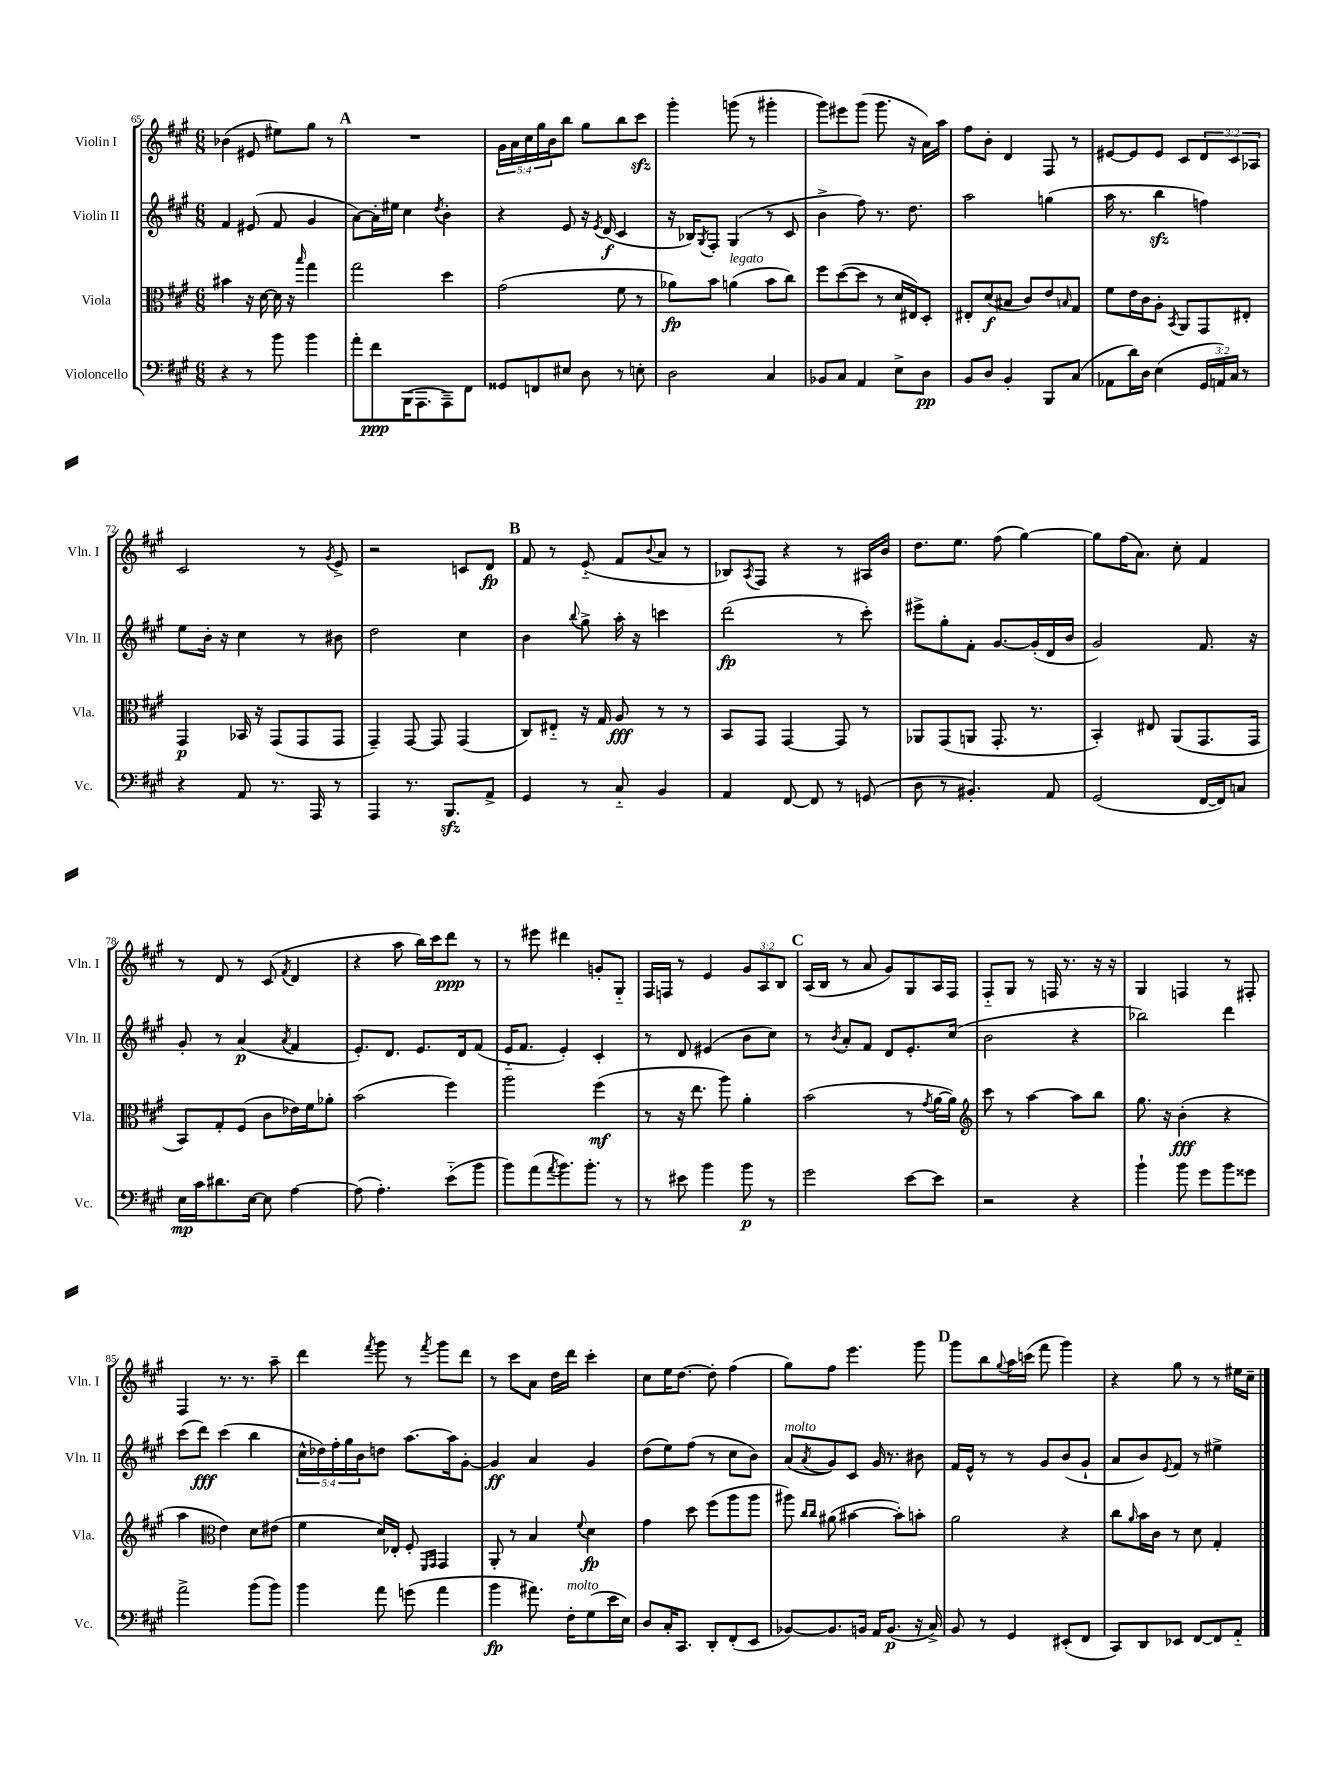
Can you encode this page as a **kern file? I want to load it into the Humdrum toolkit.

**kern	**kern	**kern	**kern
*staff4	*staff3	*staff2	*staff1
*clefF4	*clefC3	*clefG2	*clefG2
*k[f#c#g#]	*k[f#c#g#]	*k[f#c#g#]	*k[f#c#g#]
*M6/8	*M6/8	*M6/8	*M6/8
4r	4b#	4f#	(4b-
8r	16r	(8e#	8e#
.	[16d	.	.
8b	16d]	8f#	8ee#)
.	16r	.	.
.	16qqbb	.	.
4b	4gg#	4g#	8gg#
.	.	.	8r
=	=	=	=
8a'	2gg#	[8a)	2.r
8f#	.	16a']	.
.	.	16ee#	.
(16BBB	.	4cc#	.
8.AAA	.	.	.
.	.	8qdd	.
8AAA~)	4dd	4b'	.
8FF#	.	.	.
=	=	=	=
8GG##	(2g#	4r	20g#
.	.	.	20a
.	.	.	20cc#
8FF	.	.	.
.	.	.	20gg#
.	.	.	20b
8E#	.	8e	8bb
8D	.	16r	8gg#
.	.	8qe	.
.	.	(16d	.
8r	8f#	4c#	8bb
8E'	8r	.	8ccc#
=	=	=	=
2D	8a-)	16r	4ggg#'
.	.	16B-)	.
.	.	8qG#	.
.	8b	8F#'	.
.	(4a	(4G#	(8ggg
.	.	.	8r
4C#	8b	8r	4ggg#'
.	8cc#)	8c#	.
=	=	=	=
8BB-	8ff#	4b^	8ggg#)
8C#	([8dd	.	8eee#
4AA	8dd]	8ff#)	(8ggg#
.	8r	8.r	8.ggg#
8E^	16d	.	.
.	16E#)	8.dd	16r
8D	8D'	.	16a)
.	.	.	16aa
=	=	=	=
8BB	8E#'	2aa	8ff#
8D	(8d	.	8b'
4BB'	8B#	.	4d
.	8c#)	.	.
8BBB	8e	(4gg	8F#
.	16qqB	.	.
(8C#	8G#	.	8r
=	=	=	=
8AA-	8f#	16aa	[8e#
.	.	8.r	.
16d)	16e	.	8e#]
16D	16c#	.	.
(4E	8A'	4bb	8e#
.	8qBB	.	.
.	8AA	.	8c#
24GG#	8GG#	4ff)	12d
24AA)	.	.	.
24C#	.	.	12c#
8r	8E#'	.	.
.	.	.	12A-
=	=	=	=
4r	4GG#	8ee	2c#
.	.	16b'	.
.	.	16r	.
8AA	16BB-	4cc#	.
.	16r	.	.
8.r	(8GG#	.	.
.	8GG#	8r	8r
16AAA	.	.	.
.	.	.	8qg#
8r	8GG#	8b#	8e^
=	=	=	=
4AAA	4GG#~)	2dd	2r
8.r	[8GG#	.	.
.	8GG#]	.	.
8.BBB	.	.	.
.	(4GG#	4cc#	8c
8AA^	.	.	8d
=	=	=	=
4GG#	8C#)	4b	8f#
.	8E#'~	.	8r
.	.	8qqbb	.
8r	16r	8gg#^	(8e'~
.	16G#	.	.
8C#'~	8A	16aa'	8f#
.	.	16r	.
.	.	.	8qqb
4BB	8r	4ccc	8a
.	8r	.	8r
=	=	=	=
4AA	8BB	(2ddd	8B-)
.	.	.	8qA
.	8GG#	.	8F#
[8FF#	[4GG#	.	4r
8FF#]	.	.	.
8r	8GG#]	8r	8r
(8GG	8r	8ccc#')	16A#
.	.	.	16b
=	=	=	=
8D	8AA-	8eee#^	8.dd
8r	(8GG#	8gg#'	.
.	.	.	8.ee
4.BB#')	8AA	8f#'	.
.	8.GG#'	[8.g#	(8ff#
.	.	.	[4gg#)
.	8.r	(16g#']	.
8AA	.	16d	.
.	.	16b	.
=	=	=	=
(2GG#	4BB')	2g#)	8gg#]
.	.	.	(16ff#
.	.	.	8.a)
.	8E#	.	.
.	(8AA	.	8cc#'
[16FF#	8.GG#	8.f#	4f#
16FF#])	.	.	.
8C	.	.	.
.	16GG#	16r	.
=	=	=	=
16E	8BB)	8g#'	8r
16c#	.	.	.
8.d#	8G#'	8r	8d
.	(8F#	(4a	8r
[16E	.	.	.
8E]	8c#	.	(8c#
.	.	8qa	8qf#
[4A	16e-)	4f#	4d
.	16f#	.	.
.	8a-'	.	.
=	=	=	=
(8A]	(2b	8.e')	4r
4.A')	.	.	.
.	.	8.d	.
.	.	.	8aa
.	.	8.e	16bb)
.	.	.	16ccc#
(8e'~	4ff#)	.	8ddd
.	.	16d	.
8b	.	(8f#	8r
=	=	=	=
8b)	2aa	16e'~	8r
.	.	8.f#	.
(8a	.	.	8eee#
8qa	.	.	.
8.b)	.	4e')	4ddd#
8.b'	.	.	.
.	(4ff#	4c#'	8g'
8r	.	.	8G#'~
=	=	=	=
8r	8r	8r	16F#
.	.	.	16F
8e#	16r	8d	8r
.	8.ee	.	.
4b	.	(4e#	4e
.	8aa)	.	.
8b	4a'	8b	12g#
.	.	.	12A
8r	.	8cc#)	.
.	.	.	12B
=	=	=	=
2g#	(2b	8r	(16A
.	.	.	16B
.	.	8qb	.
.	.	8a'	8r
.	.	8f#	8a
.	.	8d	8g#)
[8e	8r	8.e'	8G#
.	8qg#	.	.
8e]	[16a	.	16A
.	16a])	(16cc#	16F#
=	=	=	=
*	*clefG2	*	*
2r	8ccc#	2b	8F#'~
.	8r	.	8G#
.	[4aa	.	8r
.	.	.	16F
.	.	.	8.r
4r	8aa]	4r	.
.	8bb	.	16r
.	.	.	16r
=	=	=	=
4b`	8.gg#	2bb-)	4G#
.	16r	.	.
8b	(4b'	.	4F
8g#	.	.	.
8b	4r	4ddd	8r
8g##	.	.	8F#'
=	=	=	=
2a^	4aa	(8ccc#	4F#
.	.	8ddd)	.
*	*clefC3	*	*
.	4e)	(4ccc#	8.r
.	.	.	8.r
(8b	8d	4bb	.
8b)	(8e#	.	8aa~
=	=	=	=
4b	4f#	20cc#^^	4ddd
.	.	20dd-)	.
.	.	20ff#'	.
.	.	20gg#	.
.	.	20b	.
.	.	.	8qfff#
8a	16d)	8dd	8ggg#
.	16E-'	.	.
(8g	8F#'	[8.aa	8r
.	16qqFF#	.	.
.	16qqGG#	.	8qfff#
4a	4GG#	.	8ggg#
.	.	16aa]	.
.	.	[8g#'	8ddd
=	=	=	=
4b	8AA'	4g#]	8r
.	8r	.	8ccc#
8.a#)	4B	4a	8a
.	.	.	16dd
16F#'	.	.	16ddd
.	8qqf#	.	.
(8G#	4d	4g#	4ccc#'
16e	.	.	.
16E)	.	.	.
=	=	=	=
8D	4g#	(8dd	8cc#
16C#'	.	8ee)	16ee
8.CC#	.	.	[8.dd
.	8dd	(8ff#	.
8DD'	(8ff#	8r	8dd']
(8FF#'	8aa	8cc#	(4ff#
8EE	8aa	8b)	.
=	=	=	=
[8BB-)	8aa#)	(8a	8gg#)
.	16qqcc#	.	.
.	16qqcc#	8qa	.
8.BB-]	(8a#	8g#)	8ff#
.	[4b#	8c#	4.eee
16BB	.	.	.
16AA	.	16g#	.
(8.BB	.	8.r	.
.	8b#'])	.	.
16r	8b'	8b#	8ggg#
16C#^)	.	.	.
=	=	=	=
8BB	2a	16f#	8ggg#
.	.	16e^^	.
8r	.	8r	8bb
.	.	.	8qqgg#
4GG#	.	8r	16aa
.	.	.	(16ccc
.	.	8g#	8fff#
(8EE#'	4r	(8b	4ggg#)
8FF#	.	8g#`	.
=	=	=	=
8CC#)	8cc#	8a	4r
.	16qqa	.	.
8DD	16b	8b)	.
.	16c#	.	.
.	.	8qe	.
8EE-	8r	8f#	8gg#
[8FF#	8d	8r	8r
8FF#]	4G#'	4ee#^	8r
8AA'~	.	.	16ee#
.	.	.	16cc#~
==	==	==	==
*-	*-	*-	*-
